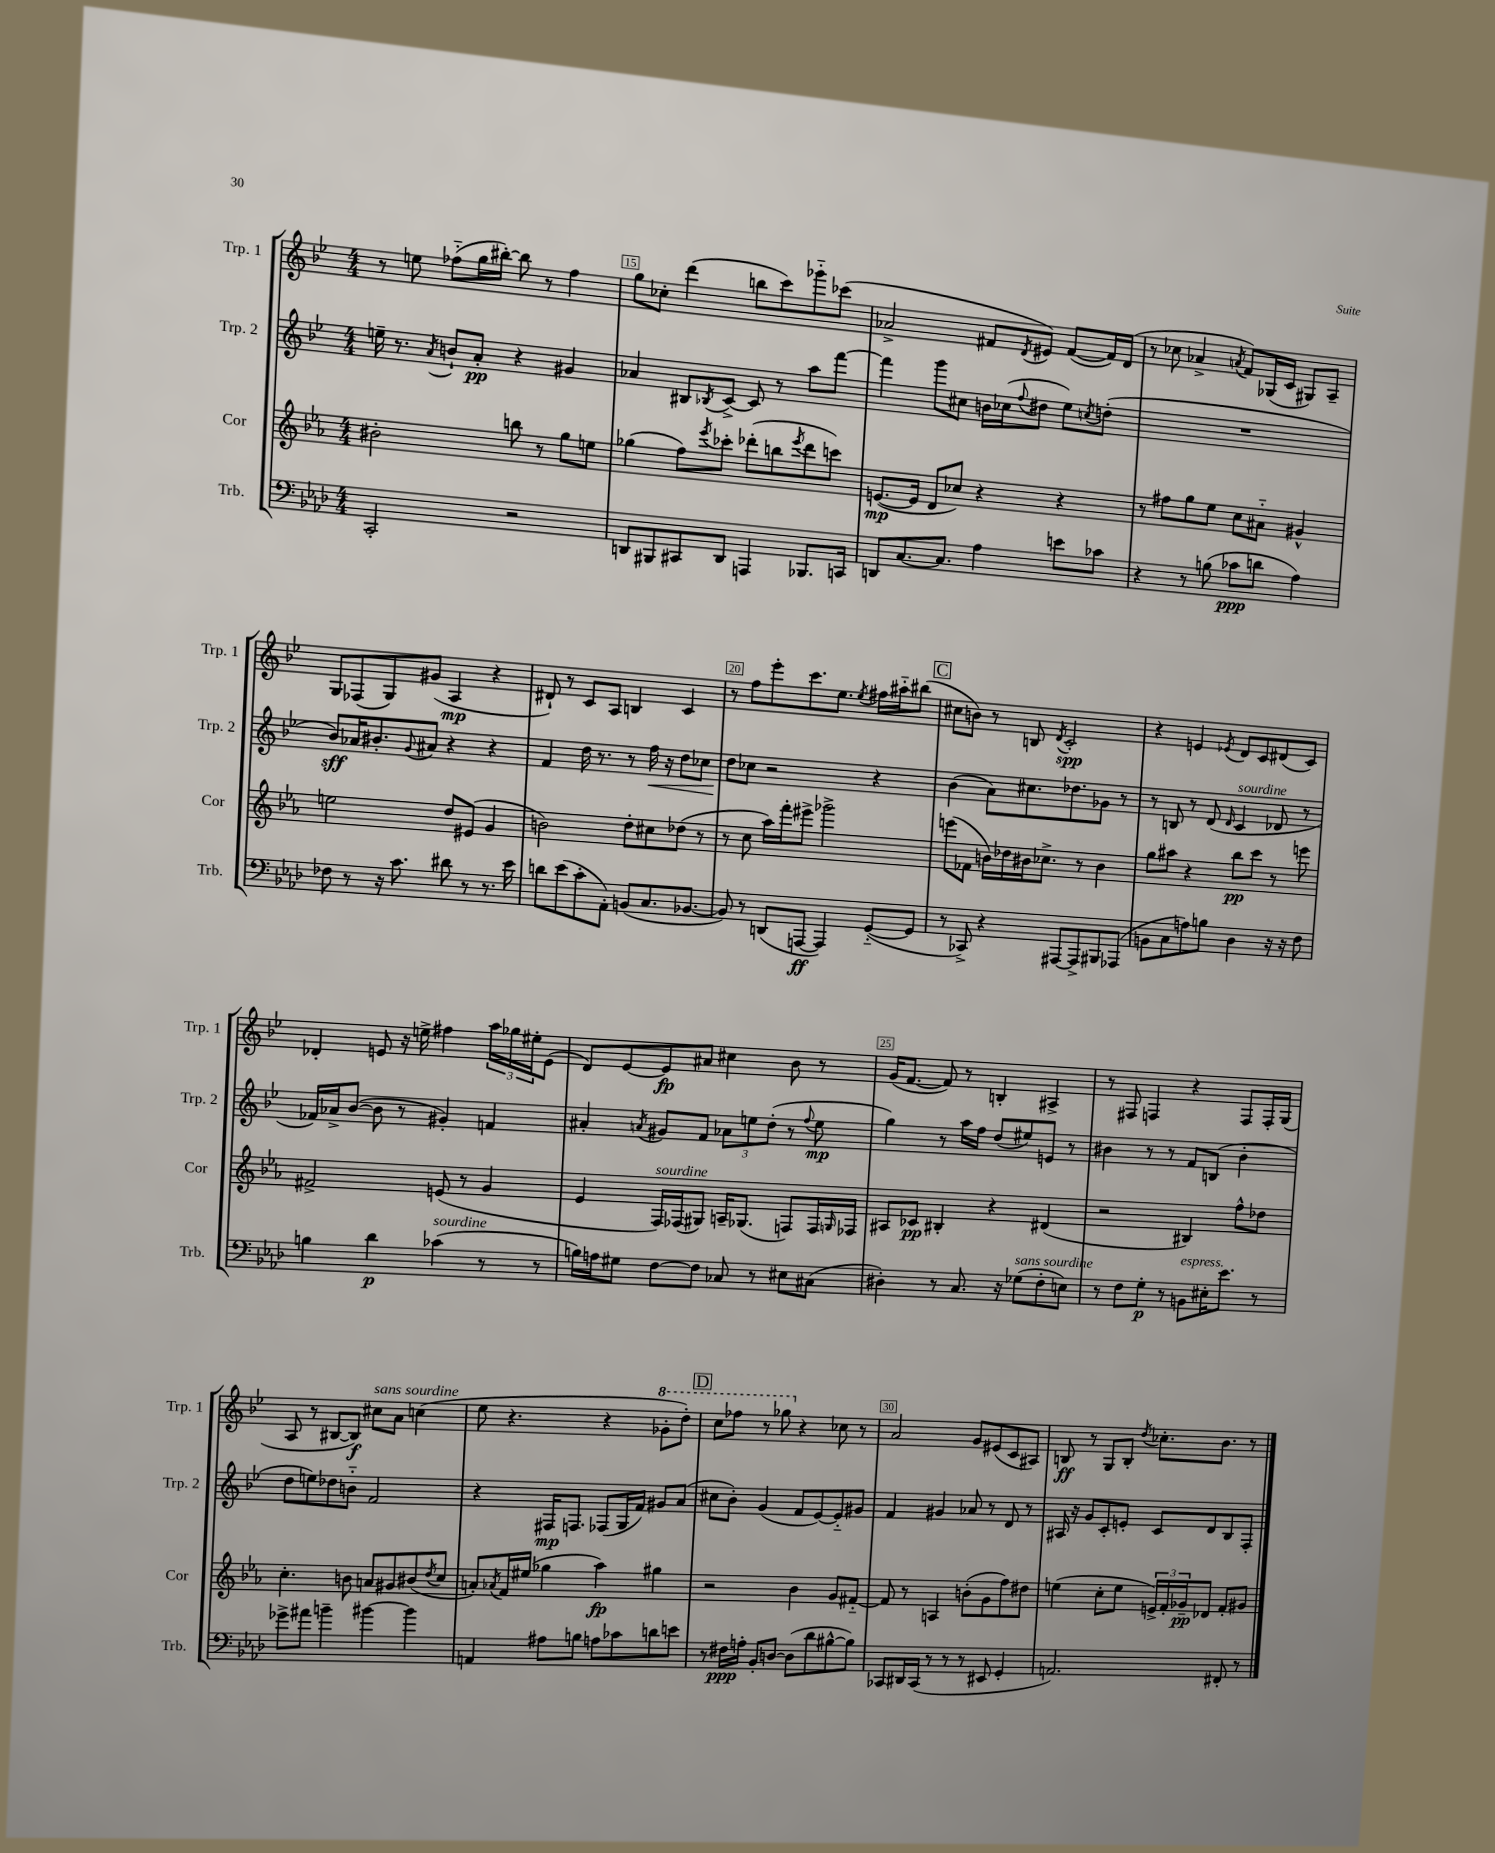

**kern	**kern	**kern	**kern
*staff4	*staff3	*staff2	*staff1
*clefF4	*clefG2	*clefG2	*clefG2
*k[b-e-a-d-]	*k[b-e-a-]	*k[b-e-]	*k[b-e-]
*M4/4	*M4/4	*M4/4	*M4/4
2CC'/	2b#'\	16ee~\	8r
.	.	8.r	.
.	.	.	8ee\
.	.	8qa/	.
.	.	8b`/L	(8ff-'~\L
.	.	8a'/J	16gg\L
.	.	.	[16bb#'\JJ)
2r	8bb\	4r	8bb#\]
.	8r	.	8r
.	8gg\L	4g#/	4ff-\
.	8ee\J	.	.
=	=	=	=
8DD/L	(4gg-\	4a-/	8gg\L
8BBB#/	.	.	8cc-'\J
8CC#/	8ff\L)	8B#/L	(4ddd\
.	8qeee-/	8qB-/	.
8DD/J	8ccc-'\J	[8c^/J	.
4AAA/	(8ddd-'\L	8c/]	8bb\L
.	8bb\	8r	8ccc\)
.	8qeee-/	.	.
8.BBB-/L	8ddd-\	8aa\L	8ggg-'~\
.	8ccc\J)	[8fff\J	(8ccc-\J
16CC/Jk	.	.	.
=	=	=	=
8DD/L	([8.e/L	4fff\]	2a-^/
[8.C/	.	.	.
.	16e/]Jk	.	.
.	8d/L	8ggg\L	.
8.C/]J	.	.	.
.	8cc-/J)	8cc#\J	.
4A-\	4r	16b\LL	8f#/L
.	.	(16cc-\J	.
.	.	8qqff/	8qd/
.	.	8dd#\J	8e#/J)
8e\L	4r	8ee-\L)	([8f#/L
.	.	8qcc/	.
8c-\J	.	(8dd'\J	16f#/]L)
.	.	.	(16d/JJ
=	=	=	=
4r	8r	1r	8r
.	8ff#\L	.	8cc-\
8r	8gg\	.	4a-^/
(8B\	8ee-\J	.	.
.	.	.	8qa/
8c-\L	8cc\L	.	8f/L)
8d\J	8a#'~\J	.	(16G-/L
.	.	.	16c/JJ
4A-\)	4g#^^/	.	8G#/L)
.	.	.	8A~/J
=	=	=	=
8F-\	2ee\	8b-/L)	8G/L
8r	.	16a-/K	(8F-/
.	.	8.b#'/	.
16r	.	.	8G/)
8.c\	.	.	.
.	.	8qqg/	.
.	.	8a#/J	(8g#/J
8d#\	8dd/L	4r	4A/
8r	(8e#/J	.	.
8.r	4g/	4r	4r
16e-\	.	.	.
=	=	=	=
8d\L	2b\)	4f/	8d#`/)
(8e-\	.	.	8r
8c'\	.	16dd\	8c/L
.	.	8.r	.
8AA-'\J)	.	.	8A/J
(8BB/L	8dd'\L	8r	4B/
8.C/	8cc#\	16ff\	.
.	.	16r	.
.	(8dd-\J	8dd\L	4c/
[8.BB-/J	.	.	.
.	8r	8cc-\J	.
=	=	=	=
8BB-/])	8r	8dd\L	8r
8r	8cc\	8cc-\J	8ff\L
(8DD/L	16aa-\LL)	2r	8eee-'\
.	16fff'\J	.	.
[8AAA/J	8eee#^\J	.	8.ccc\
4AAA/])	2ggg-^\	.	.
.	.	.	8.ee-\J
.	.	.	8qee-/
([8GG'~/L	.	4r	16ff#\LL
.	.	.	16aa#'~\J
8GG/]J	.	.	(8bb#\J
=	=	=	=
8r	(8eee\L	(4b-\	8cc#\L
8CC-^/)	8f-\J	.	8b\J)
4r	16b\LL)	8a\L)	8r
.	16dd-\	.	.
.	16b#\J	8.cc#\	8B/
.	8.cc-^\J	.	.
.	.	.	8qd/
[8AAA#/L	.	.	2c'/
.	.	8.dd-\	.
8AAA#^/]	8r	.	.
8BBB#/	4b#\	8g-\J	.
(8AAA-/J	.	8r	.
=	=	=	=
8BB\L	8gg\L	8r	4r
8C\	8aa#\J	8B/	.
8A\)	4r	8r	4e/
8B\J	.	(8d/	.
.	.	16qqd/	8qe-/
4D-\	8bb-\L	4c/	8d/L
.	8ccc\J	.	8c/
16r	8r	8d-/	(8d#/
16r	.	.	.
8F\	8eee\	8r	8c/J)
=	=	=	=
4B\	2f#^/	16f-/LL)	4d-'/
.	.	16a-^/J	.
.	.	([8b-/J	.
4d-\	.	8b-\]	8e/
.	.	8r	16r
.	.	.	16ee^\
(4c-\	(8e/	4g#'/)	4ff#\
.	8r	.	.
8r	4g/	4f/	24aa\LL
.	.	.	24gg-\
.	.	.	24ee#'\J
8r	.	.	(8e\J
=	=	=	=
16B\LL)	4e-/	4a#'/	8d/L)
16A\J	.	.	.
8G#\J	.	.	[8e-/
.	.	8qa/	.
[8F\L	16F/LL)	8g#/L	8e-/]
.	(16F-/J	.	.
8F\]J	8G#/J)	8f/J	8a#/J
8C-/	16A~/LK	12a-\L	4cc#\
.	(8.G-/J	.	.
.	.	12ee\	.
8r	.	.	.
.	.	(12dd'\J	.
8E#\L	8F/L)	8r	8b-\
.	.	8qqff/	.
(8C#\J	16F/L	8ee\	8r
.	16qqG/	.	.
.	16F-/JJ	.	.
=	=	=	=
4D#'\)	8A#/L	4gg\)	(16g/LK
.	.	.	[8.f/J
.	8c-/J	.	.
8r	4B#'/	8r	8f/])
8.C/	.	16aa\LL	8r
.	.	16ff\JJ	.
.	4r	(8dd/L	4B'/
16r	.	.	.
(8G-\L	.	8ee#/)	.
8F'\	(4d#/	8e/J	4A#^/
8E\J)	.	8r	.
=	=	=	=
8r	2r	4b#\	8r
8F\L	.	.	8F#/
8G'\J	.	8r	4F/
8r	.	8r	.
8BB\L	4B#/)	8f/L	4r
16E#'\K	.	(8B/J	.
8.e-\J	.	.	.
.	8ff^^\L	4b#'\	8F/L
8r	8dd-\J	.	16F'/L
.	.	.	(16G/JJ
=	=	=	=
8g-^\L	4.cc'\	8dd\L	8A/
8a#\J	.	8ee\)	8r
4b~\	.	8dd-\	[8B#/L
.	8b\	8b'~\J	8B#/]J)
[4b#\	8a/L	2f/	8cc#\L
.	8g#/	.	8a\J
4b#\]	(8b#/	.	(4cc\
.	8qdd/	.	.
.	8cc/J	.	.
=	=	=	=
4AA/	8a'/L)	4r	8ee-\
.	8qa-/	.	.
.	16f/L	.	4.r
.	(16ee#/JJ	.	.
8A#\L	4gg-\	16F#/LK	.
.	.	8.F/J	.
8B\J	.	.	.
8A\L	4aa-\)	(8F-/L	4r
8c-\	.	16G/L	.
.	.	16f/JJ)	.
8d\	4gg#\	8g#/L	8gg-'\L
8e\J	.	(8a/J	8ddd'\J)
=	=	=	=
8r	2r	8cc#\L	8ccc\L
16F#\LL	.	8b-'\J)	8fff-\J
16A'\JJ	.	.	.
8BB-'/L	.	(4g/	8r
[8D/J	.	.	8ggg-\
(8D\]L	4b-\	8f/L	4r
8d-\	.	[8e-/)	.
[8B#^^\	8g/L	8e-'~/]	8cc-\
8B#\]J)	[8f#'~/J	8g#/J	8r
=	=	=	=
8CC-/L	8f#/]	4f/	2a/
16DD#/L	8r	.	.
(16CC-/JJ	.	.	.
8r	4A/	4g#/	.
8r	.	.	.
8r	(8b'\L	8a-/	8g/L
8EE#/	8g\	8r	(8e#/
4GG'/	8ff\)	8d/	8c/
.	8dd#\J	8r	8A#/J)
=	=	=	=
2.AA/)	(4ee\	16A#/	8B/
.	.	16r	.
.	.	8g/L	8r
.	8cc'\L	8c'/	8G/L
.	8ee\J	8e'/J	8B'/J
.	.	.	8qdd/
.	24e^/LL)	8c/L	8.cc-'\L
.	24f'/	.	.
.	24g-~/J	.	.
.	8d-/J	8d/	.
.	.	.	8.b-\J
8FF#'/	8f'/L	8B-/	.
8r	8g#/J	8F'/J	8r
==	==	==	==
*-	*-	*-	*-
